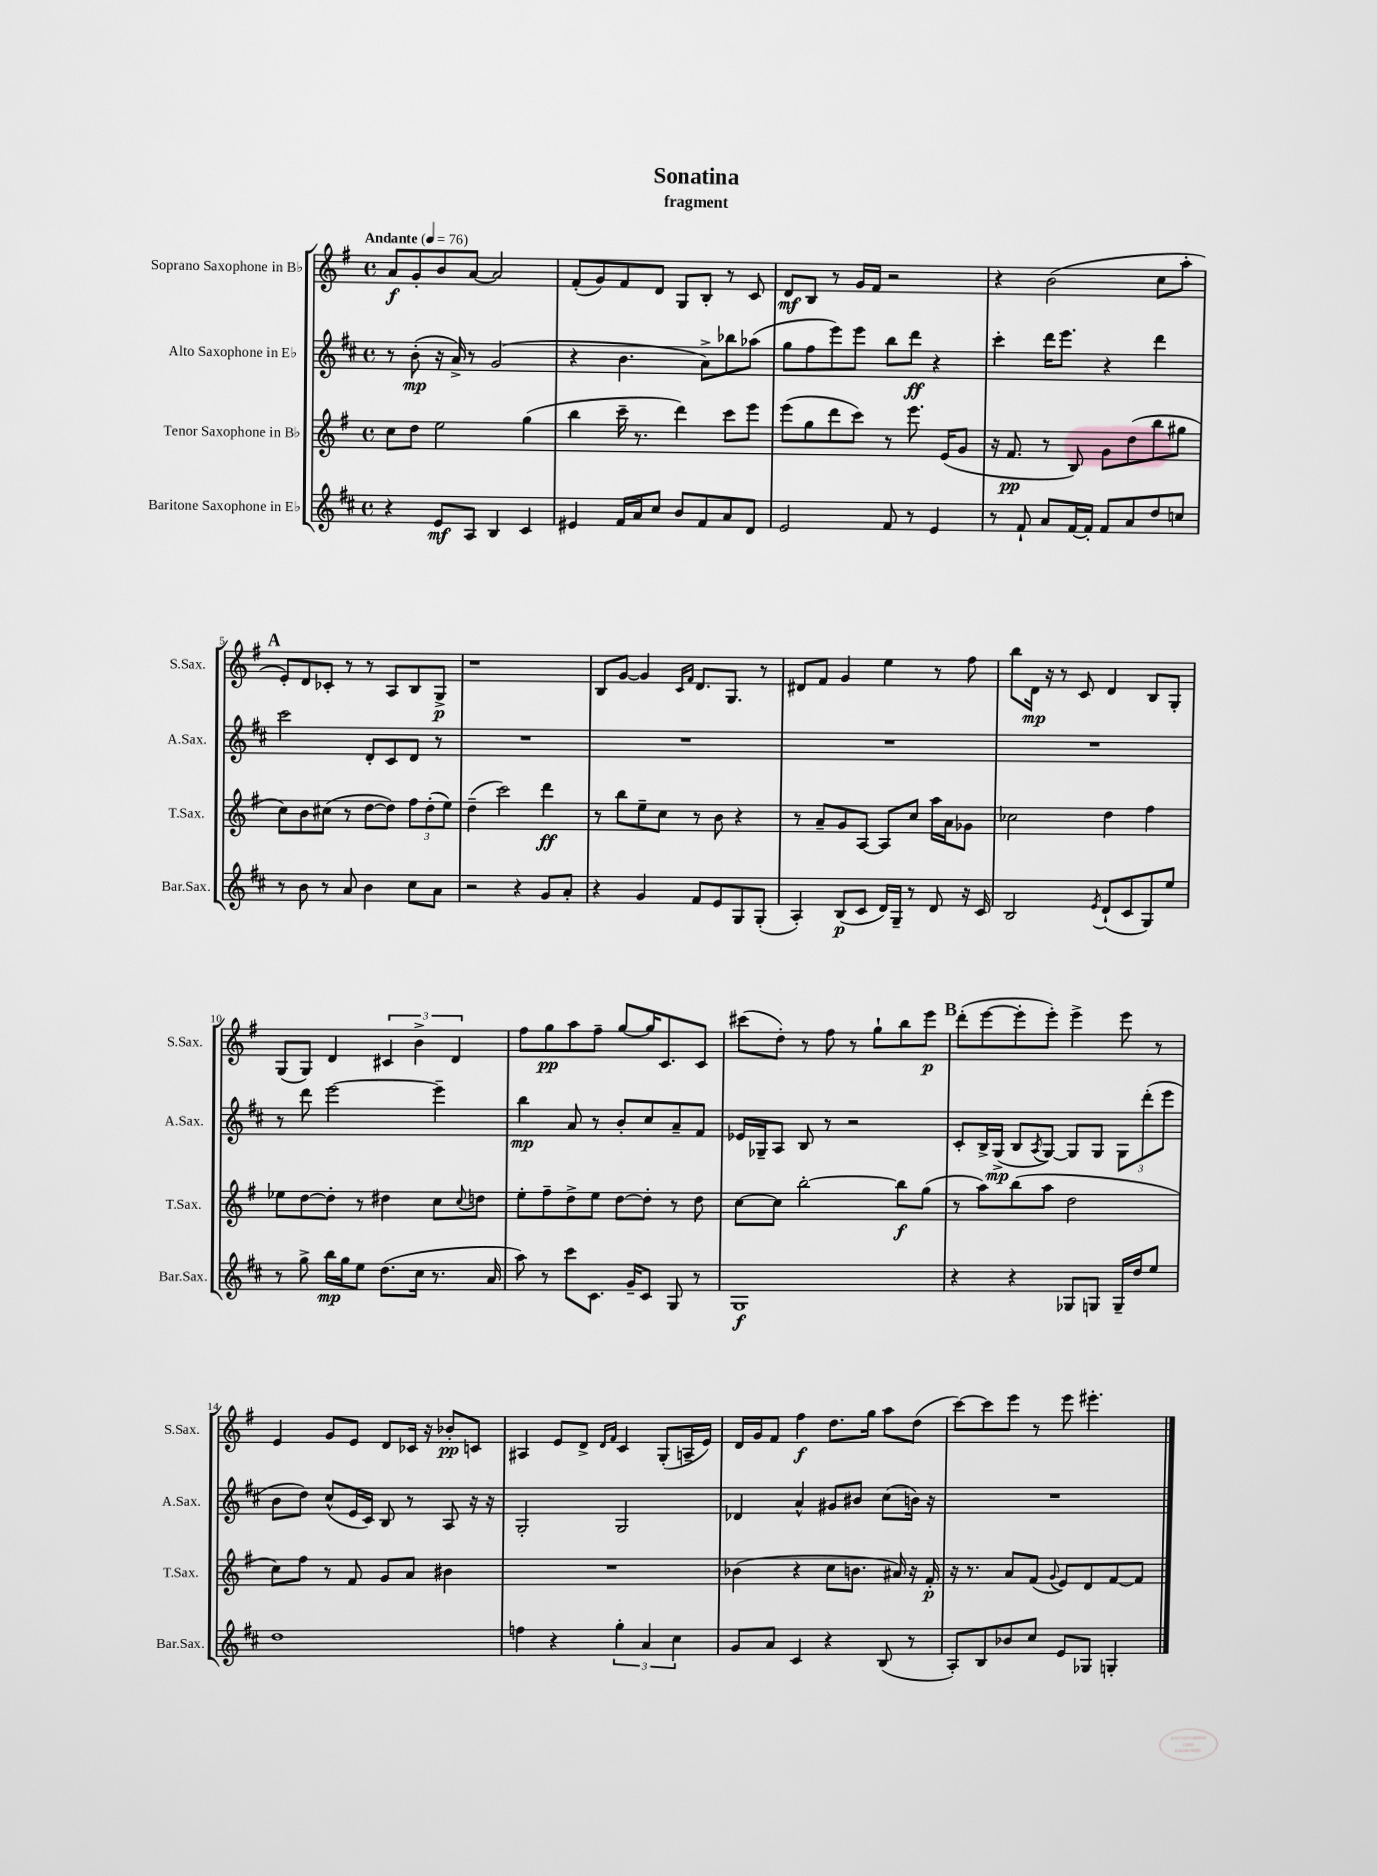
\header { title = "Sonatina" subtitle = "fragment" }
<<
\new StaffGroup <<
\new Staff = "s0" \with { instrumentName = "Soprano Saxophone in Bb" shortInstrumentName = "S.Sax." } {
    \clef treble \key g \major \defaultTimeSignature \time 4/4 \tempo "Andante" 4 = 76
    a'8\f g'8-. b'8 a'8~ a'2 |
    fis'8-.( g'8) fis'8 d'8 g8 b8-. r8 c'8 |
    d'8\mf b8 r8 g'16 fis'16 r2 |
    r4 b'2( c''8 a''8-. |
    \mark \markup { \bold "A" } e'8-.) d'8 ces'8-. r8 r8 a8 b8 g8->\p |
    r1 |
    b8 g'8~ g'4 \grace { c'16 fis'16 } d'8. g8. r8 |
    dis'8 fis'8 g'4 e''4 r8 fis''8 |
    b''8 d'16\mp r16 r8 c'8 d'4 b8 g8-. |
    g8( g8) d'4 \tuplet 3/2 { cis'4 b'4-> d'4 } |
    fis''8 g''8\pp a''8 fis''8-- g''8~ g''16 c'8. c'8 |
    cis'''8( d''8-.) r8 fis''8 r8 g''8-! b''8 e'''8\p |
    \mark \markup { \bold "B" } d'''8-.( e'''8~ e'''8-. e'''8-.) e'''4-> e'''8 r8 |
    e'4 g'8 e'8 d'8 ces'16 r16 bes'8-.\pp c'8 |
    ais4 e'8 d'8-> \grace { d'16 fis'16 } c'4 g8-.( a16-- e'16) |
    d'16 g'16 fis'8 fis''4\f d''8. g''16 a''8 d''8( |
    c'''8~) c'''8 e'''8 r8 e'''8 eis'''4.-. \bar "|." |
}
\new Staff = "s1" \with { instrumentName = "Alto Saxophone in Eb" shortInstrumentName = "A.Sax." } {
    \clef treble \key d \major \defaultTimeSignature \time 4/4
    r8 b'8-.\mp( r16 a'16->) r8 g'2( |
    r4 b'4. a'8->) bes''8 aes''8( |
    g''8 fis''8 e'''8) e'''8 b''8 d'''8\ff r4 |
    cis'''4-. d'''16 e'''8. r4 d'''4 |
    \mark \markup { \bold "A" } cis'''2 d'8-. cis'8 d'8 r8 |
    R1 |
    R1 |
    R1 |
    R1 |
    r8 d'''8 e'''2~ e'''4-- |
    b''4\mp a'8 r8 b'8-. cis''8 a'8-- fis'8 |
    ees'16 ges16-- a8 b8 r8 r2 |
    \mark \markup { \bold "B" } cis'8-. b16-> g16->\mp( b8 \acciaccatura { a8 } g8~) g8 g8 \tuplet 3/2 { g8 d'''8-.( e'''8 } |
    b'8 d''8) cis''8-^( e'16 cis'16) b8 r8 a8 r16 r16 |
    g2-. g2 |
    des'4 a'4-^ gis'8 bis'8 cis''8( b'16) r16 |
    R1 \bar "|." |
}
\new Staff = "s2" \with { instrumentName = "Tenor Saxophone in Bb" shortInstrumentName = "T.Sax." } {
    \clef treble \key g \major \defaultTimeSignature \time 4/4
    c''8 d''8 e''2 g''4( |
    b''4 c'''16-- r8. d'''4) c'''8 e'''8 |
    e'''8( g''8 d'''8 c'''8) r8 e'''8. e'16( g'8 |
    r16 fis'8.\pp r8 b8) g'8 d''8( b''8 gis''8 |
    \mark \markup { \bold "A" } c''8) b'8 cis''8( r8 d''8~ d''8) \tuplet 3/2 { fis''8 d''8-.( e''8) } |
    d''4--( c'''2) d'''4\ff |
    r8 b''8 e''8-- c''8 r8 b'8 r4 |
    r8 a'8-- g'8 a8~ a8 c''8 a''16 a'16 ges'8 |
    ces''2 d''4 fis''4 |
    ees''8 d''8~ d''8-. r8 dis''4 c''8 \appoggiatura { c''8 } d''8 |
    e''8-. fis''8-- d''8-> e''8 d''8~ d''8-. r8 d''8 |
    c''8~ c''8 b''2~-. b''8\f g''8( |
    \mark \markup { \bold "B" } r8 a''8) b''8( a''8 d''2 |
    c''8) fis''8 r8 fis'8 g'8 a'8 bis'4 |
    R1 |
    bes'4( r4 c''8 b'8. ais'16) r16 fis'16-.\p |
    r16 r8. a'8 fis'8( \appoggiatura { g'8 } e'8) d'8 fis'8~ fis'8 \bar "|." |
}
\new Staff = "s3" \with { instrumentName = "Baritone Saxophone in Eb" shortInstrumentName = "Bar.Sax." } {
    \clef treble \key d \major \defaultTimeSignature \time 4/4
    r4 e'8\mf a8 b4 cis'4 |
    eis'4 fis'16 a'16 cis''8 b'8 fis'8 a'8 d'8 |
    e'2 fis'8 r8 e'4 |
    r8 fis'8-! a'8 fis'16~ fis'16-. fis'8 a'8 d''8 c''8 |
    \mark \markup { \bold "A" } r8 b'8 r8 a'8 b'4 cis''8 a'8 |
    r2 r4 g'8 a'8-. |
    r4 g'4 fis'8 e'8 g8 g8-.( |
    a4-.) b8\p( cis'8 d'16) g16-- r8 d'8 r16 cis'16 |
    b2 \acciaccatura { e'8 } d'8-!( cis'8 g8) e''8 |
    r8 g''8-> b''16\mp g''16 e''8 d''8.( cis''16 r8. a'16 |
    a''8) r8 cis'''8 cis'8. g'16-- cis'8 g8 r8 |
    g1\f |
    \mark \markup { \bold "B" } r4 r4 ges8 g8 g16-- d''16 e''8 |
    d''1 |
    f''4 r4 \tuplet 3/2 { g''4-. a'4 cis''4 } |
    g'8 a'8 cis'4 r4 b8( r8 |
    a8-.) b8 bes'8 cis''8 e'8 ges8 g4-. \bar "|." |
}
>>
>>
